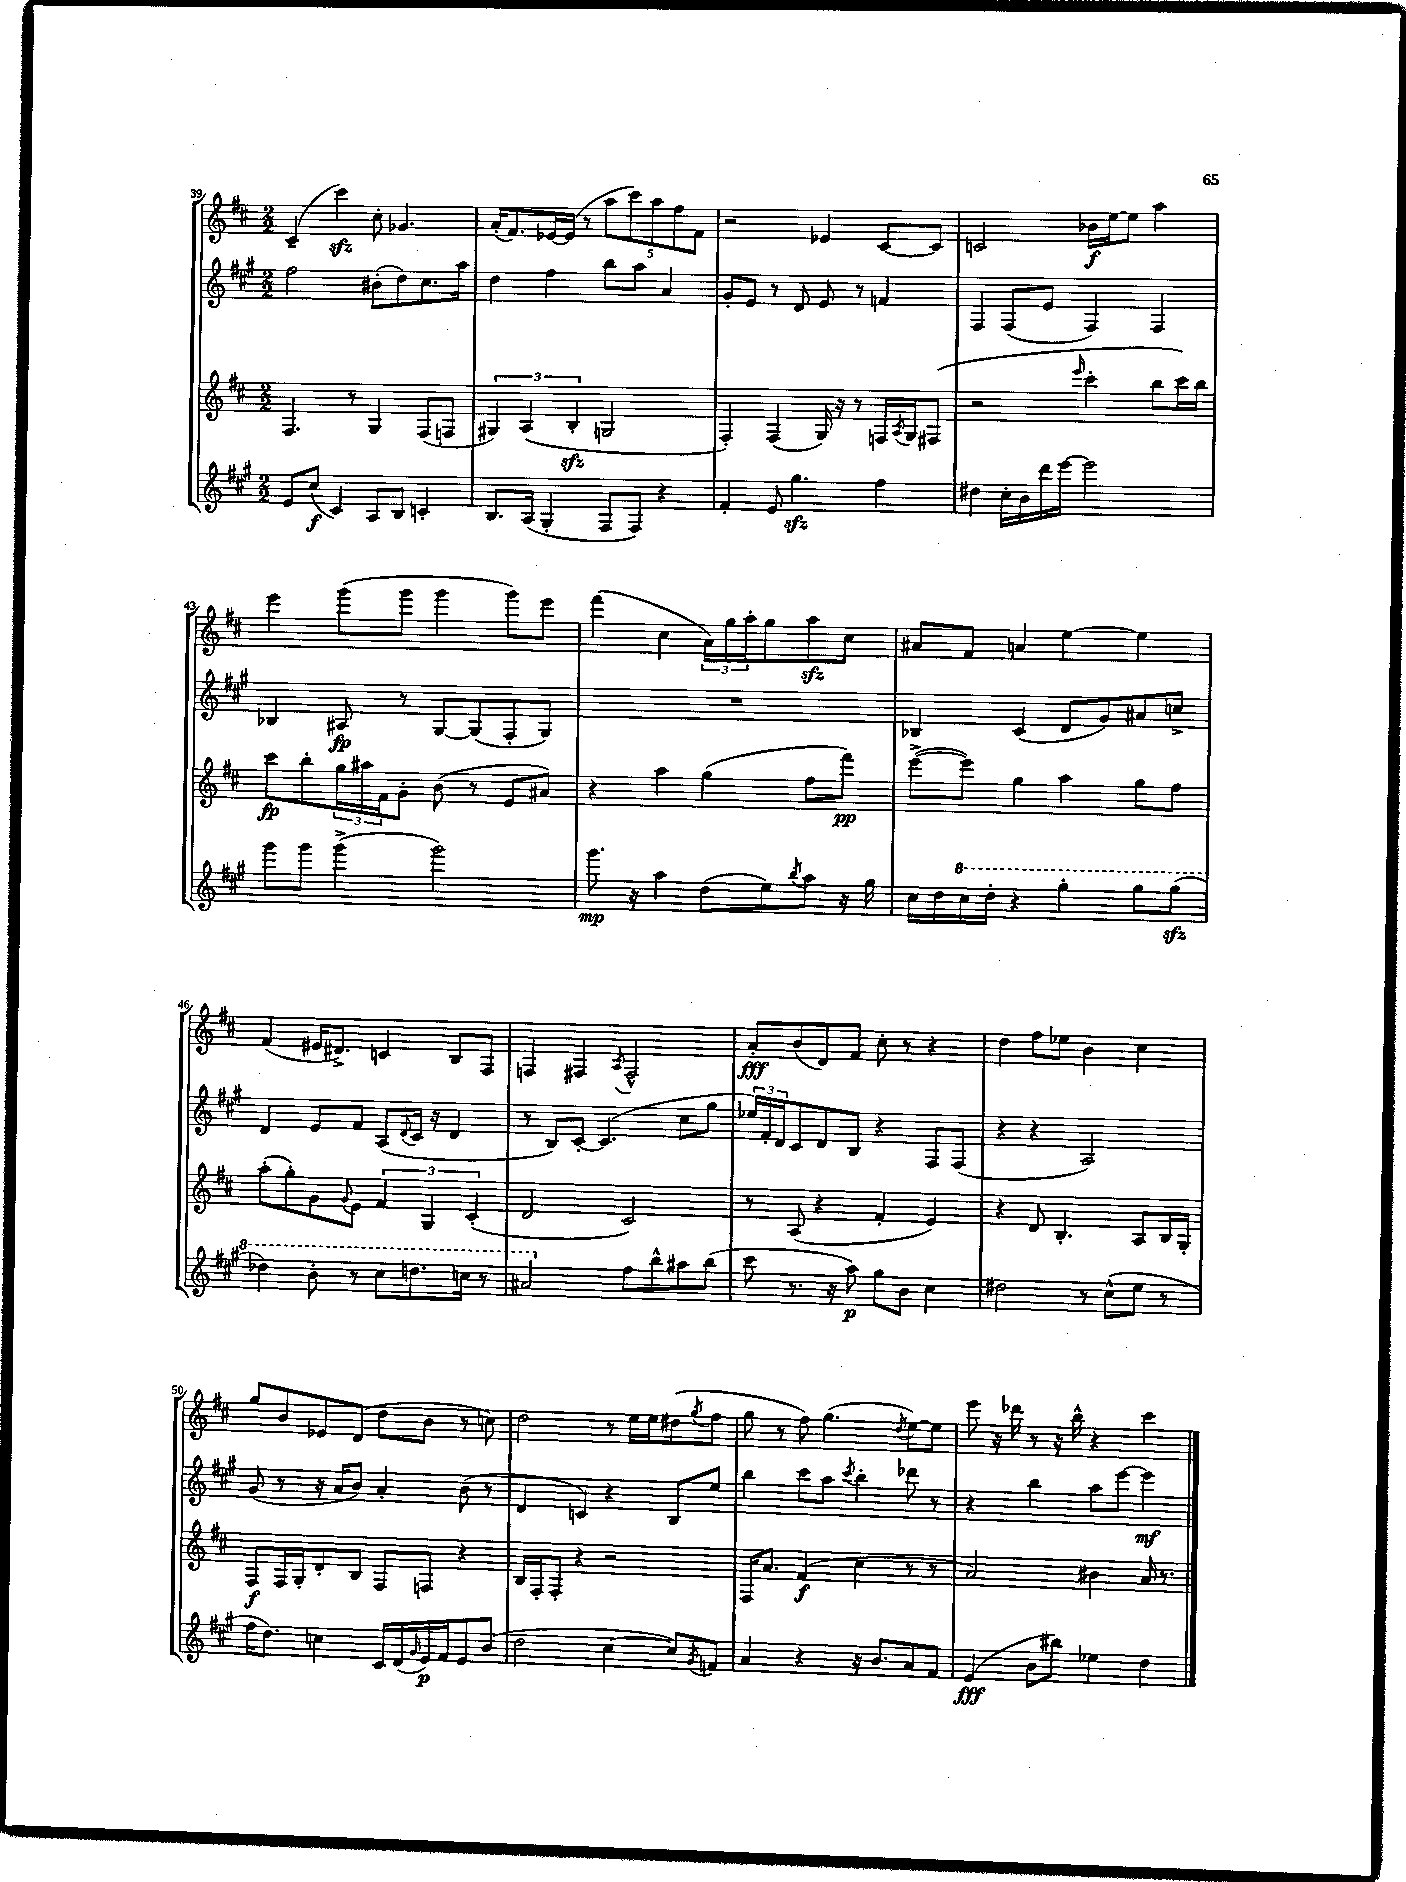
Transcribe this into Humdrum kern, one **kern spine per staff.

**kern	**kern	**kern	**kern
*staff4	*staff3	*staff2	*staff1
*clefG2	*clefG2	*clefG2	*clefG2
*k[f#c#g#]	*k[f#c#]	*k[f#c#g#]	*k[f#c#]
*M2/2	*M2/2	*M2/2	*M2/2
8e	4.F#	2ff#	(4c#~
(8cc#	.	.	.
4c#)	.	.	4ccc#)
.	8r	.	.
8A	4G	(8b#'	8cc#'
8B	.	8dd)	4.g-
4c'	(8F#	8.cc#	.
.	8F	.	.
.	.	16aa	.
=	=	=	=
8.B	6G#)	4dd	(16a'
.	.	.	8.f#)
.	(6A	.	.
(16A	.	.	.
4G#'	.	4ff#	[16e-
.	.	.	(16e-]
.	6B'	.	.
.	.	.	8r
8F#	2G	8bb	10aa
.	.	.	10ccc#)
8F#)	.	8aa	.
.	.	.	10aa
4r	.	4a	.
.	.	.	10ff#
.	.	.	10f#
=	=	=	=
4f#'	4F#')	8g#'	2r
.	.	8e	.
8e	(4F#	8r	.
4.gg#	.	8d	.
.	16G)	8e	4e-
.	16r	.	.
.	8r	8r	.
4ff#	16F	4f	[8c#
.	8qA	.	.
.	16G	.	.
.	(8F#	.	8c#]
=	=	=	=
4dd#	2r	4F#	2c
16cc#'	.	(8F#	.
16b	.	.	.
16ddd	.	8e	.
[16eee	.	.	.
.	16qqeee	.	.
2eee]	4ccc#'	4F#)	16b-
.	.	.	[16ee
.	.	.	8ee]
.	8bb	4F#	4aa
.	16ccc#)	.	.
.	16bb	.	.
=	=	=	=
8ggg#	8ccc#	4B-	4eee
8ggg#	8bb'	.	.
(4ggg#^	24gg	8A#	(8ggg
.	24aa#	.	.
.	24f#	.	.
.	8g'	8r	8ggg
2ggg#)	(8b	[8G#	4ggg
.	8r	(8G#]	.
.	8e	8F#'	8ggg)
.	8a#)	8G#)	8eee
=	=	=	=
8.ggg#	4r	1r	(4fff#
16r	.	.	.
4aa	4aa	.	4cc#
(8dd	(4gg	.	24a)
.	.	.	24gg
.	.	.	24aa'
8ee)	.	.	8gg
8qbb	.	.	.
8aa	8ff#	.	8aa
16r	8fff#)	.	8cc#
16gg#	.	.	.
=	=	=	=
16cc#	([8eee^	4B-	8a#
16dd	.	.	.
16ccc#	8eee])	.	8f#
16ddd'	.	.	.
4r	4gg	(4c#	4a
4ggg#'	4aa	8d	[4ee
.	.	8g#)	.
8ggg#	8gg	8a#	4ee]
(8ggg#	8ff#	8cc^	.
=	=	=	=
4ddd-)	(8aa'	4d	(4f#
.	8gg')	.	.
8bb'	8g	8e	16e#
.	.	.	8.d#^)
.	8qqg	.	.
8r	8e	8f#	.
8ccc#	6f#	(8A	4c
.	.	8qqd	.
8.ddd	.	16c#	.
.	6G	.	.
.	.	16r	.
.	.	4d	8B
16ccc	.	.	.
.	(6c#'	.	.
8r	.	.	8F#
=	=	=	=
2aa#	2d	8r	4F
.	.	8B)	.
.	.	[8c#'	4F#
.	.	(4.c#]	.
.	.	.	8qA
8ff#	2c#)	.	2F#^^
8bb^^	.	.	.
8aa#	.	8cc#	.
(8bb	.	8gg#	.
=	=	=	=
8ccc#	8r	24ee-)	8a'
.	.	24f#'	.
.	.	24d	.
8.r	(8A	8c#	(8b
.	4r	8d	8d)
16r	.	.	.
8aa)	.	8B	8f#
8gg#	4f#'	4r	8cc#'
8b	.	.	8r
4cc#	4e)	8F#	4r
.	.	(8F#	.
=	=	=	=
2dd#	4r	4r	4dd
.	8d	4r	8ff#
.	4.B'	.	8ee-
8r	.	2A)	4b
(8cc#^^	.	.	.
8ee	8A	.	4cc#
8r	16B	.	.
.	16G'	.	.
=	=	=	=
16ff#	8F#	(8g#	8gg
8.dd)	.	.	.
.	16F#	8r	8b
.	16G'	.	.
4cc	8d'	16r	8e-
.	.	16a	.
.	8B	8b)	(8d
16c#	8F#	4a'	8dd
(16d	.	.	.
16qqg#	.	.	.
16e)	8F	.	8b
16f#	.	.	.
8e	4r	(8b	8r
(8b	.	8r	8cc)
=	=	=	=
2dd	16B	4d	2dd
.	16F#'	.	.
.	8F#'	.	.
.	4r	4c)	.
[4cc#	2r	4r	8r
.	.	.	16ee
.	.	.	16ee
8cc#])	.	8B	(8dd#
8qg#	.	.	8qgg
8f	.	8ee	8ff#
=	=	=	=
4a	16F#	4bb	8gg
.	8.a	.	.
.	.	.	8r
4r	(4f#	8ccc#	8ff#)
.	.	8aa	(4.gg
.	.	8qccc#	.
16r	4cc#	4bb'	.
8.b	.	.	.
.	.	.	8qdd
8a	8r	8ddd-	[8ee)
8f#	8r	8r	8ee]
=	=	=	=
(4e	2a)	4r	8eee
.	.	.	16r
.	.	.	16ddd-
8b	.	4bb	8r
8bb#)	.	.	16r
.	.	.	16bb^^
4ee-	4b#	8aa	4r
.	.	[8eee	.
4dd	16a	4eee]	4ccc#
.	8.r	.	.
==	==	==	==
*-	*-	*-	*-
